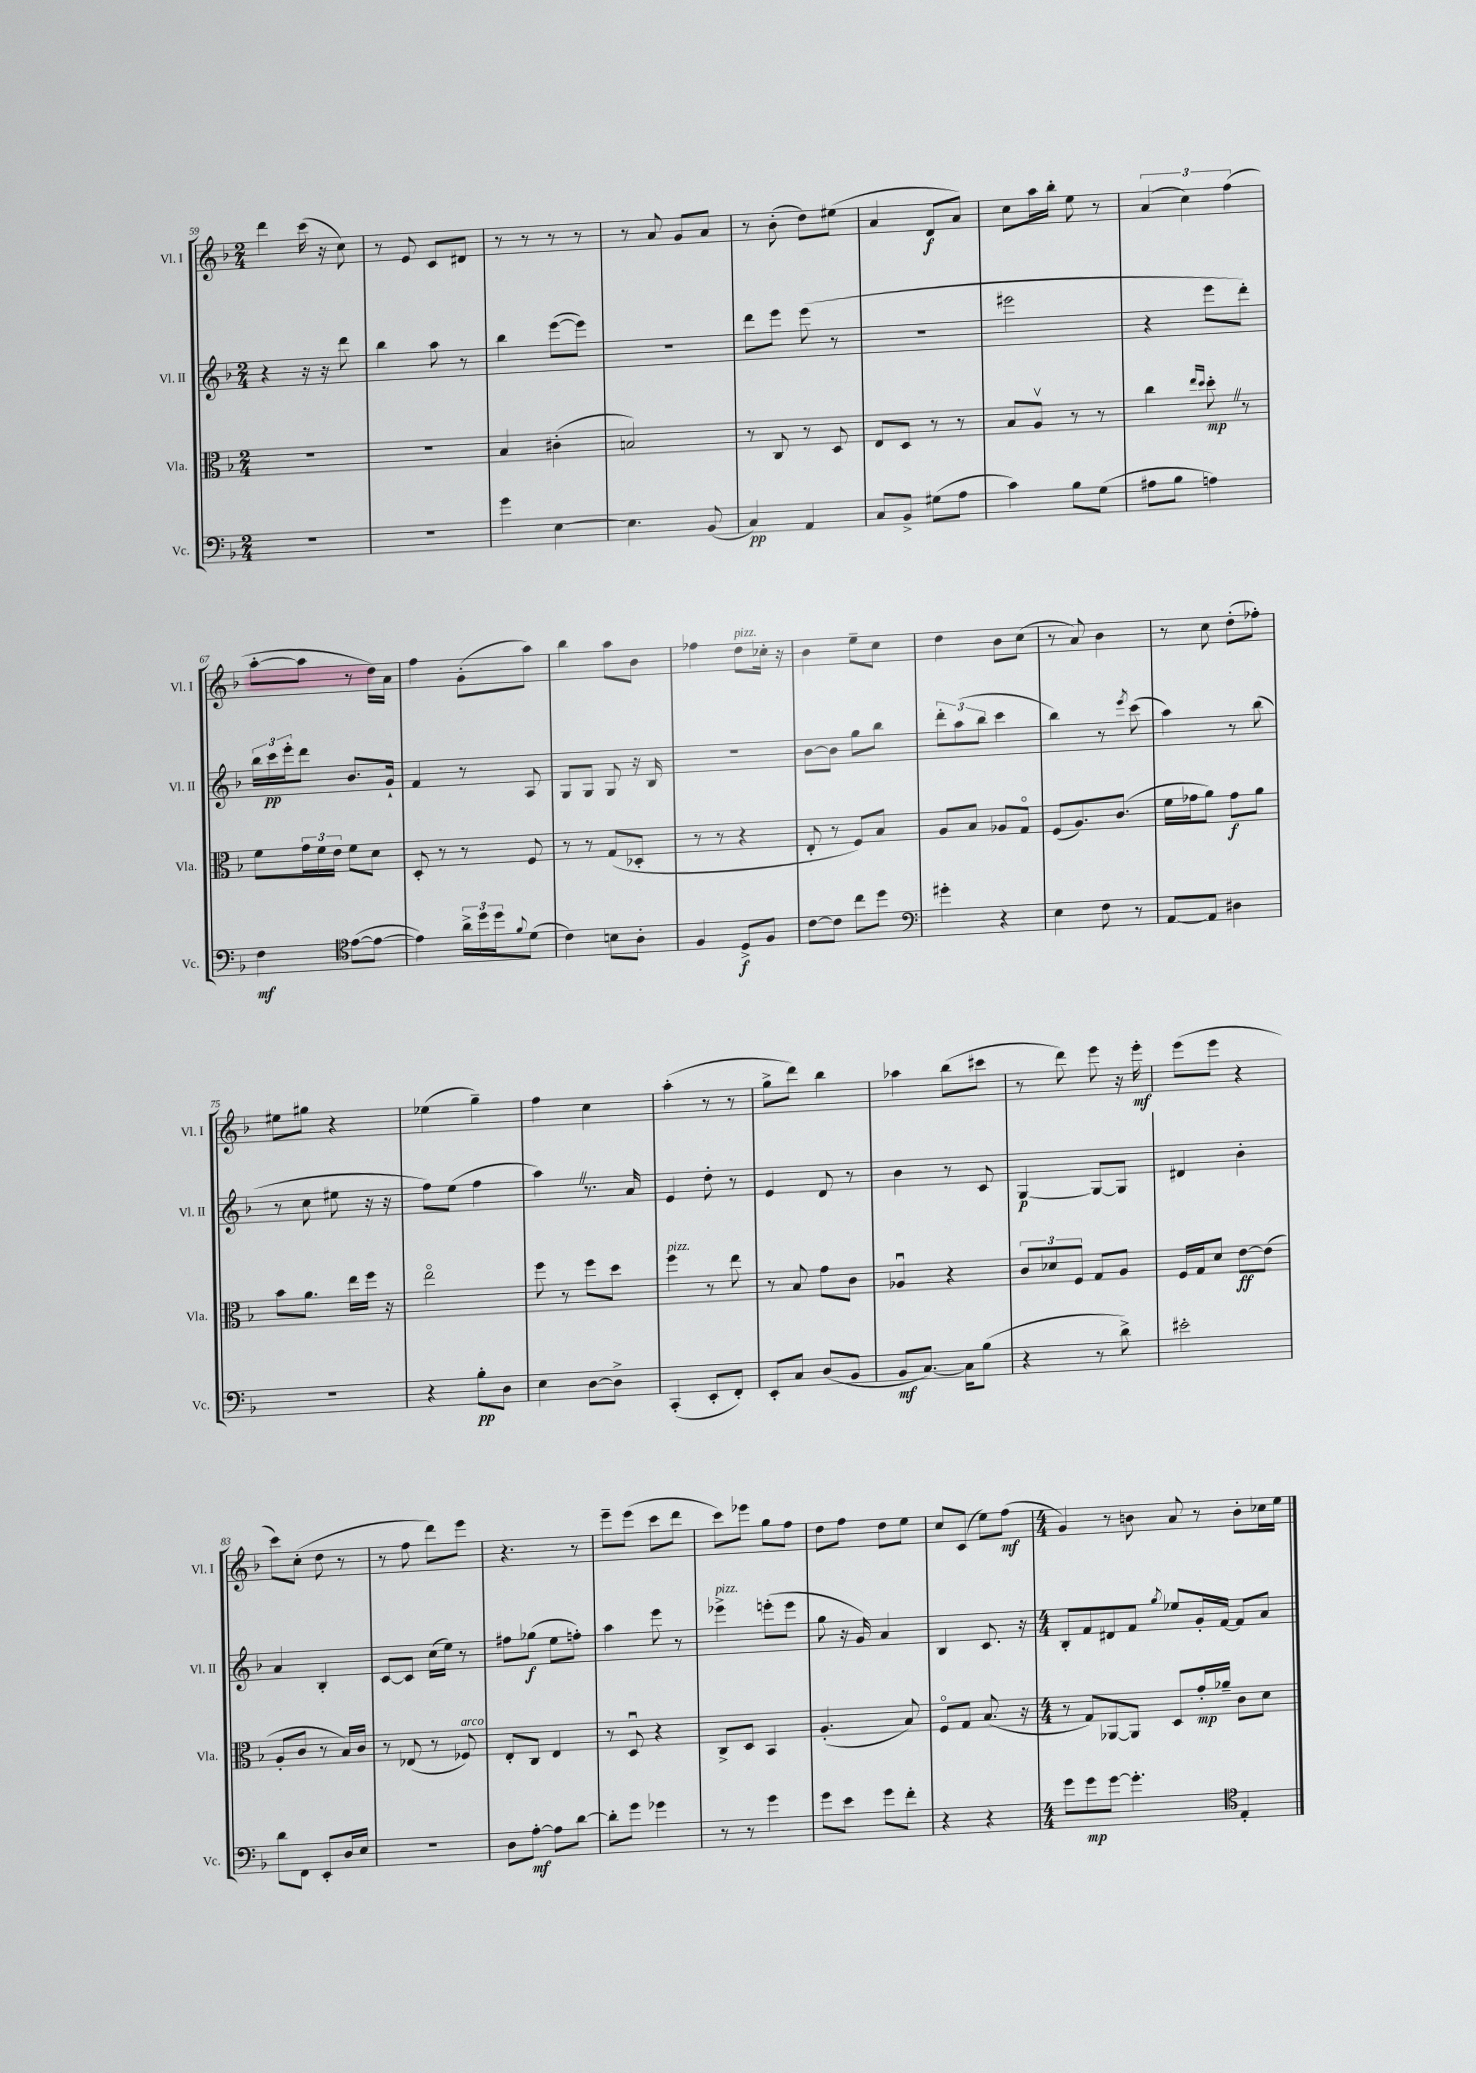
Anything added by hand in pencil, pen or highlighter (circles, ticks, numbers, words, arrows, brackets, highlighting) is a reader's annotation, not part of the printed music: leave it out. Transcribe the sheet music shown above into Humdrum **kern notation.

**kern	**kern	**kern	**kern
*staff4	*staff3	*staff2	*staff1
*clefF4	*clefC3	*clefG2	*clefG2
*k[b-]	*k[b-]	*k[b-]	*k[b-]
*M2/4	*M2/4	*M2/4	*M2/4
2r	2r	4r	4ddd\
.	.	16r	(16ccc\
.	.	16r	16r
.	.	8ddd\	8cc\)
=	=	=	=
2r	2r	4bb-\	8r
.	.	.	8e/
.	.	8aa\	8c/L
.	.	8r	8d#/J
=	=	=	=
4g\	4B-/	4bb-\	8r
.	.	.	8r
[4E\	(4c#'\	([8eee\L	8r
.	.	8eee\]J)	8r
=	=	=	=
4.E\]	2B/)	2r	8r
.	.	.	8a/
.	.	.	8g/L
(8BB-/	.	.	8a/J
=	=	=	=
4C/)	8r	8ddd\L	8r
.	8C/	8eee\J	(8b-'\
4AA/	8r	(8eee\	8dd\L)
.	8D/	8r	(8ee#\J
=	=	=	=
8C/L	8E/L	2r	4a/
8BB-^/J	8D/J	.	.
(8G#\L	8r	.	8d/L
8A\J	8r	.	8a/J)
=	=	=	=
4c\)	8B-/L	2eee#\	8cc\L
.	8Av/J	.	16aa\L
.	.	.	16bb-'\JJ
8B-\L	8r	.	8ee\
(8G\J	8r	.	8r
=	=	=	=
8A#\L	4cc\	4r	(6a/
8B-\J	.	.	.
.	.	.	6cc\)
.	16qqee/LL	.	.
.	16qqdd/JJ	.	.
4A\)	8dd'\	8eee\L	.
.	.	.	(6ff\
.	8r	8ddd'\J)	.
=	=	=	=
4F\	8f\L	24bb-\LL	[8aa'\L
.	.	24ccc\	.
.	.	24eee'\J	.
.	24g\L	8ddd\J	8aa\]J
.	24f\	.	.
.	24e\JJ	.	.
*clefC4	*	*	*
([8e\L	8f\L	8.b-/L	8r
8e\_J	8d\J	.	16dd\LL)
.	.	16g`/Jk	16a\JJ
=	=	=	=
4e\])	8D'/	4f/	4ff\
.	8r	.	.
24a^\LL	8r	8r	(8g'\L
24dd\	.	.	.
24dd\J	.	.	.
8qqf/	.	.	.
(8d\J	8F/	8A/	8aa\J)
=	=	=	=
4c\)	8r	8G/L	4bb-\
.	8r	8G/J	.
8B\L	(8G/L	8G/	8aa\L
8A'\J	8D-'/J	16r	8b-\J
.	.	16B-/	.
=	=	=	=
4F/	8r	2r	4ff-\
.	8r	.	.
8D^/L	4r	.	8dd\L
8F/J	.	.	16cc-'\Jk
.	.	.	16r
=	=	=	=
[8c\L	8E'/	[8b-\L	4b-\
8c\]J	8r	8b-\]J	.
8cc\L	8F/L)	8gg\L	8ee~\L
8dd\J	8B-/J	8bb-\J	8cc\J
=	=	=	=
*clefF4	*	*	*
4g#'\	8A/L	12ddd'\L	4dd\
.	.	(12aa\	.
.	8B-/J	.	.
.	.	12bb-\J	.
4r	8A-/L	4ccc\	8b-\L
.	8Go/J	.	(8cc\J
=	=	=	=
4E\	(8F/L	4bb-\)	8r
.	8.A/)	.	8a/)
8F\	.	8r	4b-\
.	(8.c/J	.	.
.	.	8qeee/	.
8r	.	(8ccc\	.
=	=	=	=
[8AA/L	16f\LL	4aa\)	8r
.	16g-\J	.	.
8AA/]J	8a\J)	.	8cc\
4D#\	8g-\L	8r	(8dd'\L
.	8a\J	(8bb-\	8ff-'\J)
=	=	=	=
2r	8b-\L	8r	8ee#\L
.	8.a\J	8cc\	8gg#\J
.	.	8ee#\	4r
.	16ee\LL	.	.
.	16ff\JJ	16r	.
.	16r	16r	.
=	=	=	=
4r	2eeo\	8ff\L)	(4ee-\
.	.	(8ee\J	.
8B-'\L	.	4ff\	4gg~\)
8D\J	.	.	.
=	=	=	=
4E\	8ff\	4aa\)	4ff\
.	8r	.	.
[8D\L	8ff\L	8.r	4cc\
8D^\]J	8dd\J	.	.
.	.	16a/	.
=	=	=	=
(4CC'/	4ff\	4e/	(4aa'\
8EE'/L	8r	8dd'\	8r
8FF'/J)	8ee\	8r	8r
=	=	=	=
8EE'/L	8r	4e/	8gg^\L
8C/J	8B-/	.	8ddd\J)
(8D/L	8g\L	8d/	4bb-\
8BB-/J	8c\J	8r	.
=	=	=	=
8BB-/L	4A-u/	4b-\	4aa-\
[8.C/J)	.	.	.
.	4r	8r	(8bb-\L
16C\]LK	.	.	.
(8B-\J	.	8c/	8ccc#\J
=	=	=	=
4r	12c/L	[4G/	8r
.	12d-/	.	.
.	.	.	8ddd\)
.	12F/J	.	.
8r	8G/L	8G/_L	8eee\
8d^\)	8A/J	8G/]J	16r
.	.	.	16eee'\
=	=	=	=
2e#'\	16F/LL	4d#/	(8eee\L
.	16G/J	.	.
.	8d/J	.	8eee\J
.	[8e\L	4b-'\	4r
.	(8e\]J	.	.
=	=	=	=
8d\L	8A'/L	4a/	8ccc\L)
8FF\J	8c/J	.	(8cc'\J
8EE'/L	8r	4B-'/	8dd\
16D/L	16B-/LL)	.	8r
16E/JJ	16c/JJ	.	.
=	=	=	=
2r	8r	[8c/L	8r
.	(8E-/	8c/]J	8ff\
.	8r	(16cc\LL	8ddd\L)
.	.	16ee\JJ)	.
.	8F-/)	8r	8eee\J
=	=	=	=
8D\L	8E'/L	8ff#\L	4.r
[8A'\J	8C/J	(8gg-\J	.
8A\]L	4E/	8ee\L	.
[8d\J	.	8ff'\J)	8r
=	=	=	=
8d'\]L	8r	4aa\	8eee~\L
8g\J	8Du/	.	(8eee\J
4g-\	4r	8eee\	8ccc\L
.	.	8r	8ddd\J
=	=	=	=
8r	8C^/L	4eee-^\	8ccc\L)
8r	8D/J	.	8eee-\J
4g\	4BB-/	(8eee'\L	8gg\L
.	.	8eee\J	8ff\J
=	=	=	=
8g\L	(4.A'/	8gg\	8dd\L
8e\J	.	16r	8ff\J
.	.	16g/)	.
8g\L	.	4a/	8dd\L
8f'\J	8B-/)	.	8ee\J
=	=	=	=
4r	8Fo/L	4B-/	8cc/L
.	8G/J	.	(8c/J
4r	(8.B-/	8.c/	8ee\L)
.	.	.	(8ff\J
.	16r	16r	.
=	=	=	=
*M4/4	*M4/4	*M4/4	*M4/4
8g\L	8r	8B-'/L	4g/)
8g\	8G/L)	8f/	.
[8g\J	[8AA-/	8d#/	8r
4.g'\]	8AA-/]J	8f/J	8b\
.	.	8qgg/	.
.	8D/L	8ee-/L	8a/
.	16g'/L	16g'/L	8r
.	16a-~/JJ	[16f/JJ	.
*clefC4	*	*	*
4E'/	8c\L	8f/]L	8b'\L
.	8d\J	8a/J	16cc-\L
.	.	.	16ee\JJ
==	==	==	==
*-	*-	*-	*-
